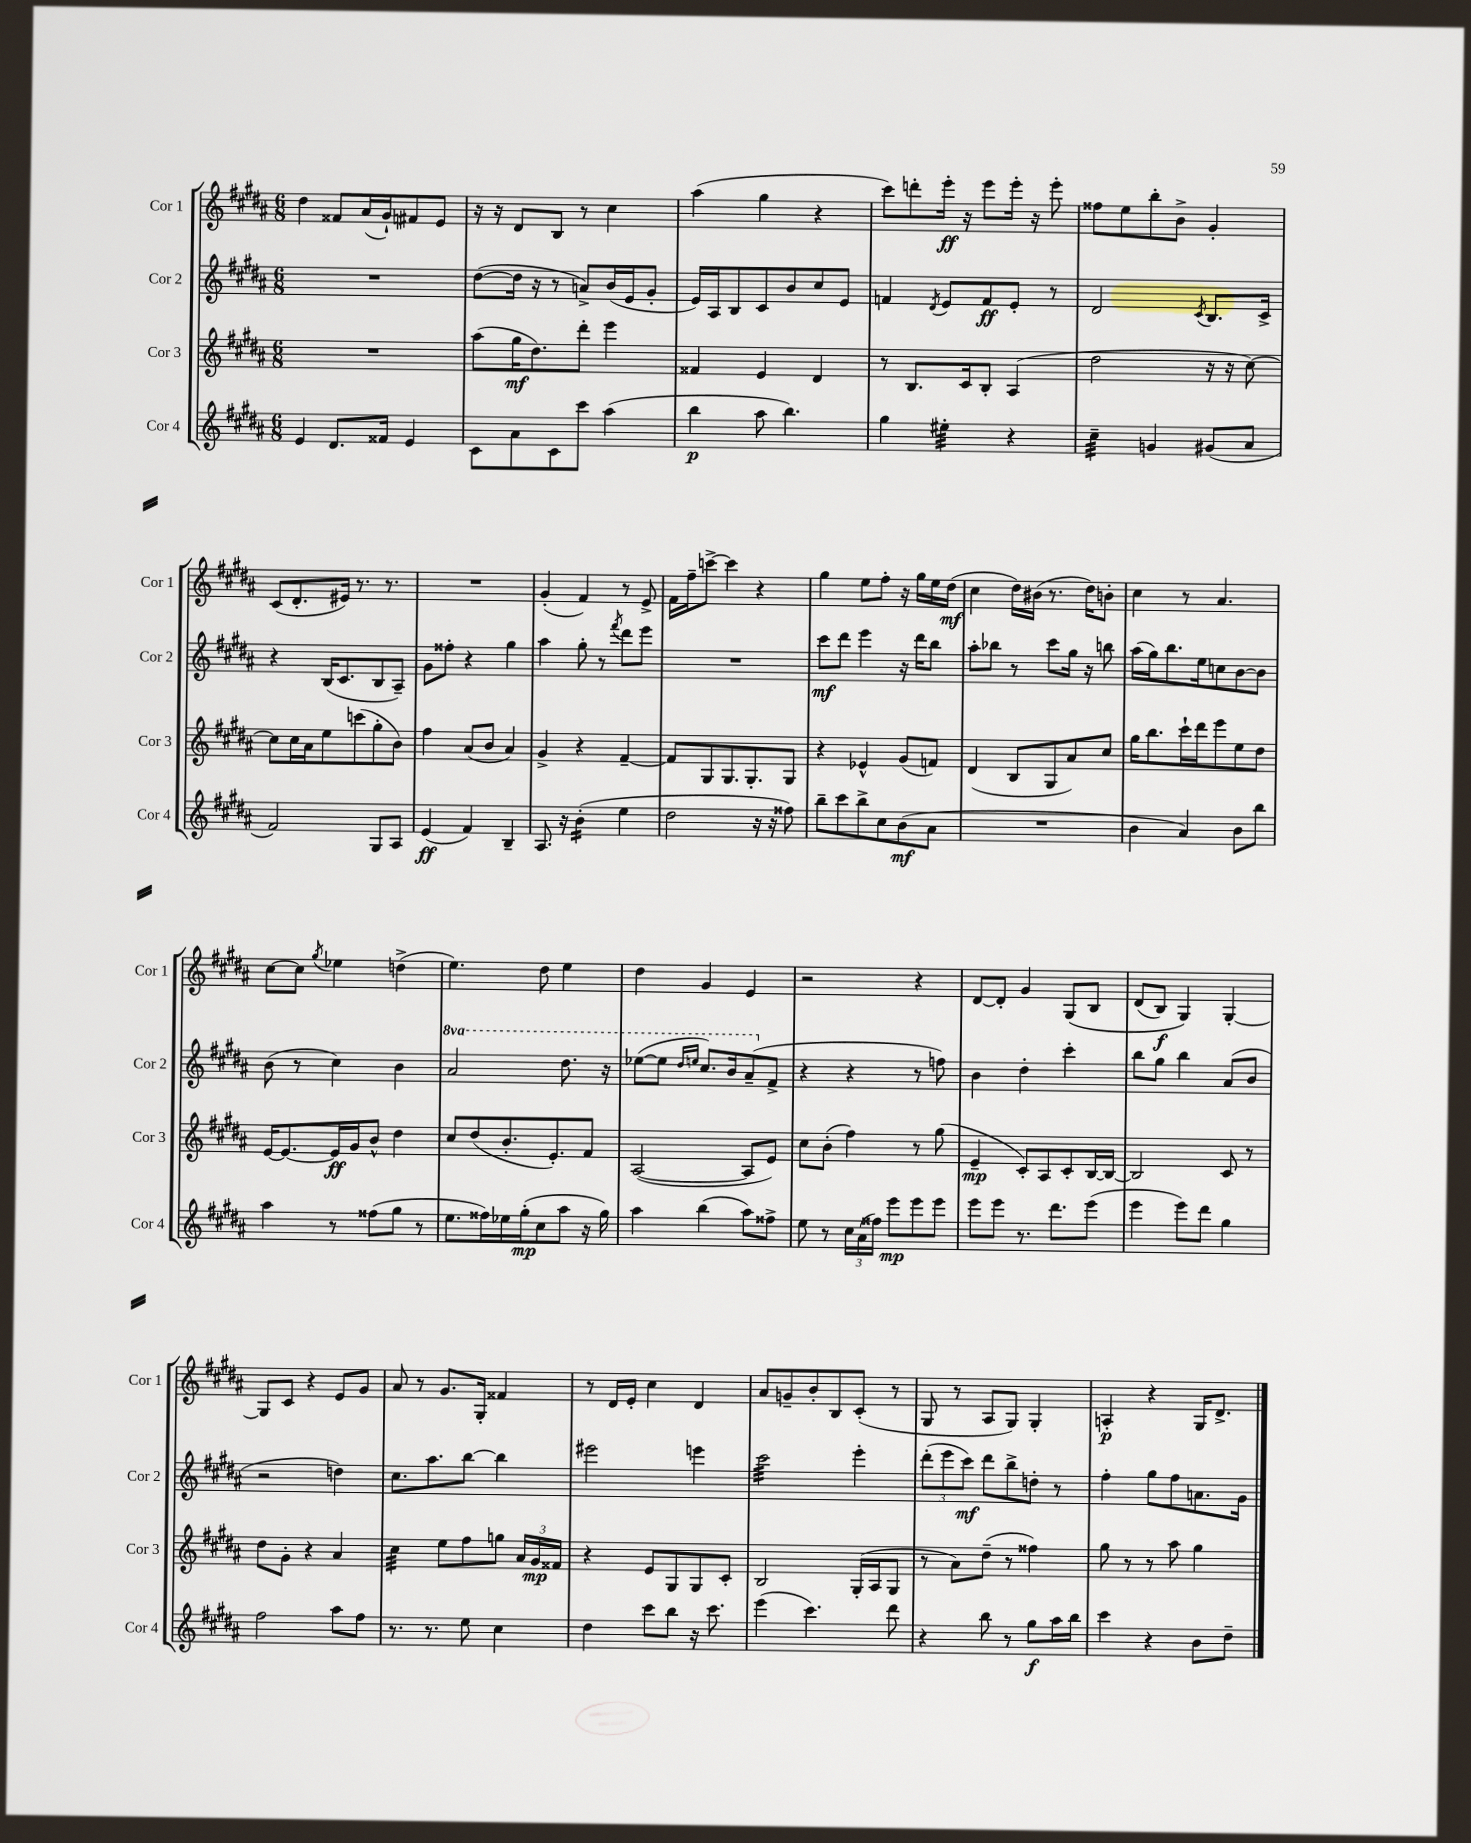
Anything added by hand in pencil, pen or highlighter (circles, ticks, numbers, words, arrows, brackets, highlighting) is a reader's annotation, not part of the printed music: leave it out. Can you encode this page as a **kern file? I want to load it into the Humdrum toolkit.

**kern	**kern	**kern	**kern
*staff4	*staff3	*staff2	*staff1
*clefG2	*clefG2	*clefG2	*clefG2
*k[f#c#g#d#a#]	*k[f#c#g#d#a#]	*k[f#c#g#d#a#]	*k[f#c#g#d#a#]
*M6/8	*M6/8	*M6/8	*M6/8
4e	2.r	2.r	4dd#
8.d#	.	.	8f##
.	.	.	(16a#
16f##	.	.	16g#`)
4e	.	.	8f#
.	.	.	8e
=	=	=	=
8c#	(8aa#	([8dd#	16r
.	.	.	16r
8a#	16gg#	16dd#]	8d#
.	8.dd#)	16r	.
8c#	.	8r	8B
8ccc#	8ddd#'	8a^)	8r
(4aa#	4eee	(16b	4cc#
.	.	16e	.
.	.	8g#'	.
=	=	=	=
4bb	4f##	16e)	(4aa#
.	.	16A#	.
.	.	8B	.
8aa#	4e	8c#	4gg#
4.bb)	.	8b	.
.	4d#	8cc#	4r
.	.	8e	.
=	=	=	=
4gg#	8r	4f	8ccc#)
.	8.B	.	8ddd'
.	.	8qd#	.
4ee#'	.	8e	16eee'
.	16c#	.	16r
.	8B'	8f	8eee
4r	(4A#	8e'	16eee'
.	.	.	16r
.	.	8r	8eee'
=	=	=	=
4cc#~	2dd#	2d#	8ff##
.	.	.	8ee
4g	.	.	8bb'
.	.	.	8b^
.	.	8qc#	.
(8g#	16r	8.B	4g#'
.	16r	.	.
8a#	[8cc#)	.	.
.	.	16c#^	.
=	=	=	=
2f#)	8cc#]	4r	(8c#
.	16cc#	.	8.d#'
.	16a#	.	.
.	8ee	(16B	.
.	.	8.c#	16e#)
.	(8ccc	.	8.r
8G#	8gg#'	8B	.
.	.	.	8.r
8A#	8b)	8A#~)	.
=	=	=	=
(4e	4ff#	8g#	2.r
.	.	8ff##'	.
4f#)	(8a#	4r	.
.	8b	.	.
4B~	4a#)	4gg#	.
=	=	=	=
8.A#	4g#^	4aa#	(4g#'
16r	.	.	.
(4b'	4r	8gg#'	4f#)
.	.	8r	.
.	.	8qfff#	.
4ee	[4f#~	8ddd#	8r
.	.	8eee	8e^
=	=	=	=
2dd#	8f#]	2.r	16f#
.	.	.	16ff#~
.	8G#	.	[8ccc^
.	8.G#	.	4ccc]
.	8.G#'	.	.
16r	.	.	4r
16r	.	.	.
8ff##)	8G#	.	.
=	=	=	=
8bb~	4r	8ccc#	4gg#
8ccc#	.	8ddd#	.
8bb^	4e-^^	4eee	8ee
8cc#	.	.	8ff#'
(8b	(8g#	16r	16r
.	.	16ddd#	16gg#
8a#	8f)	8bb	16ee
.	.	.	(16dd#
=	=	=	=
2.r	(4d#	8aa#'	4cc#
.	.	8bb-	.
.	8B	8r	16dd#)
.	.	.	(16b#
.	8G#	8ccc#	8.r
.	8a#)	16gg#	.
.	.	16r	16dd#)
.	8cc#	8bb	8b'
=	=	=	=
4b	16gg#	(16aa#	4cc#
.	8.bb	16gg#)	.
.	.	8.bb	.
4a#)	16ccc#`	.	8r
.	16ddd#	16ee	.
.	8eee	8cc	4.a#
8b	8ee	[8b	.
8bb	8dd#	8b]	.
=	=	=	=
4aa#	[16e	(8b	[8cc#
.	8.e_	.	.
.	.	8r	8cc#]
.	.	.	8qgg#
8r	16e]	4cc#)	4ee-
.	16g#	.	.
(8ff##	8b^^	.	.
8gg#	4dd#	4b	(4dd^
8r	.	.	.
=	=	=	=
8.ee	8cc#	2aa#	4.ee)
.	(8dd#	.	.
16ff##)	.	.	.
16ee-	8.b'	.	.
(16gg#'	.	.	.
8cc#	.	.	8dd#
.	8.e')	.	.
8aa#	.	8.ddd#	4ee
16r	8f#	.	.
16gg#)	.	16r	.
=	=	=	=
4aa#	([2A#	([8eee-	4dd#
.	.	8eee-]	.
.	.	16qqddd#	.
.	.	16qqeee	.
(4bb	.	8.ccc#)	4g#
.	.	16bb	.
8aa#)	8A#]	(8aa#~	4e
8ff##^	8e)	8f#^	.
=	=	=	=
8ee	8cc#	4r	2r
8r	(8b'	.	.
24cc#	4ff#)	4r	.
(24a#	.	.	.
24ff##)	.	.	.
8eee	.	.	.
8eee	8r	8r	4r
8eee	(8gg#	8ff)	.
=	=	=	=
8eee	4e~	4b	[8d#
8eee	.	.	8d#']
8.r	8c#')	4dd#'	4g#
.	8A#	.	.
8.ddd#	.	.	.
.	8c#'	4ccc#'	&(8G#
(8eee	[16B	.	8B
.	16B_	.	.
=	=	=	=
4eee	2B]	8bb	(8d#
.	.	8gg#	8B)
8eee)	.	4bb	4G#&)
8ddd#	.	.	.
4gg#	8c#	(8a#	[4G#'
.	8r	8b	.
=	=	=	=
2ff#	8dd#	2r	8G#]
.	8g#'	.	8c#
.	4r	.	4r
8aa#	4a#	4dd)	8e
8ff#	.	.	8g#
=	=	=	=
8.r	4cc#	8.cc#	8a#
.	.	.	8r
8.r	.	8.aa#	.
.	8ee	.	8.g#
8ee	8ff#	[8bb	.
.	.	.	16G#'
4cc#	8gg	4bb]	4f##
.	24a#	.	.
.	24g#	.	.
.	24f##	.	.
=	=	=	=
4dd#	4r	2eee#	8r
.	.	.	16d#
.	.	.	16e'
8ccc#	8e	.	4cc#
8bb	8G#	.	.
16r	8G#	4eee	4d#
8.ccc#	.	.	.
.	8c#'	.	.
=	=	=	=
(4eee	2B	2ccc#	8a#
.	.	.	8g~
4.ccc#)	.	.	8b'
.	.	.	8B
.	(16G#'	4eee'	(8c#'
.	16A#	.	.
8ddd#	8G#	.	8r
=	=	=	=
4r	8r	(12ddd#'	8G#
.	.	12eee	.
.	8a#)	.	8r
.	.	12ccc#)	.
8bb	(8dd#~	8ddd#	8A#
8r	8r	8bb^	8G#)
8gg#	4ff##)	8dd'	4G#'
16aa#	.	8r	.
16bb	.	.	.
=	=	=	=
4ccc#	8gg#	4ff#'	4A'
.	8r	.	.
4r	8r	8gg#	4r
.	8aa#	8ff#	.
8b	4gg#	8.a	16G#
.	.	.	8.d#^
8dd#~	.	.	.
.	.	16g#	.
==	==	==	==
*-	*-	*-	*-
